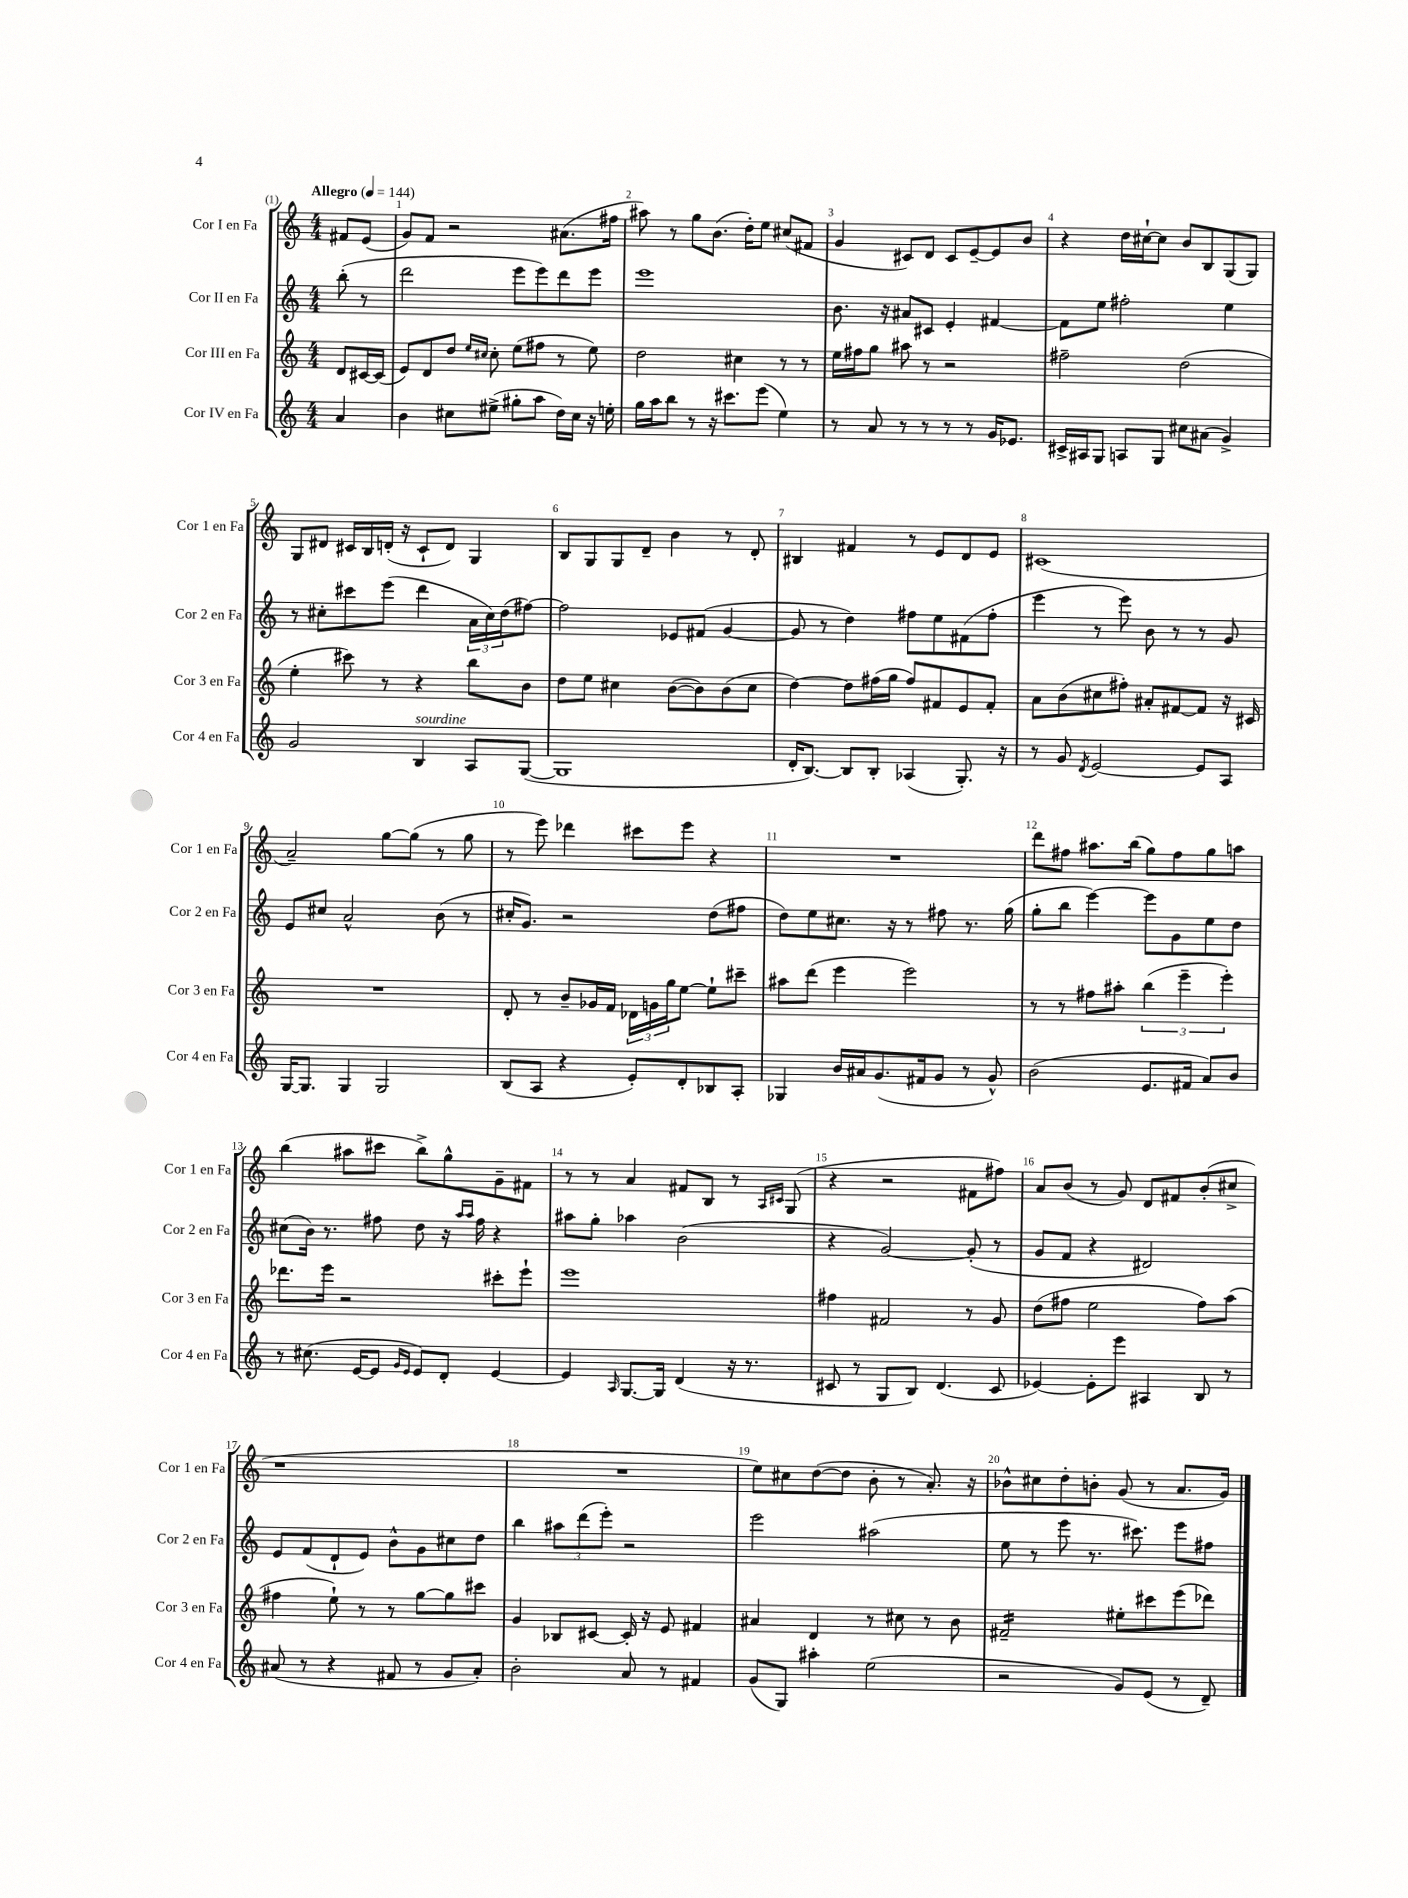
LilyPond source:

<<
\new StaffGroup <<
\new Staff = "s0" \with { instrumentName = "Cor I en Fa" shortInstrumentName = "Cor 1 en Fa" } {
    \clef treble \key c \major \numericTimeSignature \time 4/4 \partial 4 \tempo "Allegro" 4 = 144
    fis'8 e'8( |
    g'8) f'8 r2 ais'8.( fis''16 |
    ais''8) r8 g''8 b'8.( d''16-.) e''8 cis''8( fis'8 |
    g'4 cis'8) d'8 cis'8 e'8~-- e'8 b'8 |
    r4 d''16 cis''16~-! cis''8 b'8 b8 g8( g8) |
    g8 dis'8 cis'16 b16 d'16-.( r16 cis'8-! d'8) g4 |
    b8 g8 g8 d'8-- b'4 r8 d'8-. |
    bis4 fis'4 r8 e'8 d'8 e'8 |
    cis'1( |
    a'2--) g''8~ g''8( r8 g''8 |
    r8 e'''8) des'''4 cis'''8 e'''8 r4 |
    R1 |
    d'''8 fis''8 ais''8. b''16( g''8) fis''8 g''8 a''8 |
    b''4( ais''8 cis'''8 b''8->) g''8-^ g'8-- fis'8 |
    r8 r8 a'4 fis'8 b8 r8 \grace { a16 cis'16 } g8( |
    r4 r2 fis'8 fis''8) |
    a'8 b'8( r8 g'8) d'8 fis'8 b'8-.( cis''8-> |
    r1 |
    R1 |
    e''8) cis''8 d''8~( d''8 b'8-. r8 a'8.-.) r16 |
    bes'8-^ cis''8 d''8-. b'8-. g'8( r8 a'8. g'16) \bar "|." |
}
\new Staff = "s1" \with { instrumentName = "Cor II en Fa" shortInstrumentName = "Cor 2 en Fa" } {
    \clef treble \key c \major \numericTimeSignature \time 4/4 \partial 4
    b''8-.( r8 |
    d'''2 e'''8 e'''8) d'''8 e'''8 |
    e'''1 |
    b'8. r16 ais'8 cis'8 e'4-. fis'4~ |
    fis'8 e''8 fis''2-. e''4 |
    r8 cis''8-. cis'''8 e'''8( d'''4 \tuplet 3/2 { a'16 cis''16) d''16( } fis''8~) |
    fis''2 ees'8 fis'8( g'4~ |
    g'8 r8 d''4) fis''8 e''8 fis'8( fis''8-. |
    e'''4 r8 e'''8) b'8 r8 r8 g'8 |
    e'8 cis''8 a'2-^ b'8( r8 |
    cis''16-. g'8.) r2 d''8( fis''8 |
    d''8) e''8 cis''8. r16 r8 fis''8 r8. g''16( |
    g''8-. b''8 e'''4~) e'''8 g'8 e''8 d''8 |
    cis''8( b'16) r8. fis''8 d''8 r16 \grace { a''16 a''16 } fis''16 r4 |
    ais''8 g''8-. aes''4 b'2( |
    r4 g'2~) g'8-.( r8 |
    g'8 f'8 r4 dis'2) |
    e'8 f'8( d'8-! e'8) b'8-^ g'8 cis''8 d''8 |
    b''4 \tuplet 3/2 { ais''8 d'''8( e'''8-.) } r2 |
    e'''2 ais''2( |
    e''8 r8 e'''8 r8. cis'''8.) e'''8 fis''8 \bar "|." |
}
\new Staff = "s2" \with { instrumentName = "Cor III en Fa" shortInstrumentName = "Cor 3 en Fa" } {
    \clef treble \key c \major \numericTimeSignature \time 4/4 \partial 4
    d'8 cis'16~ cis'16( |
    e'8) d'8 d''8 \grace { e''16 cis''16 } cis''8-. e''8( fis''8 r8 e''8) |
    d''2 cis''4 r8 r8 |
    e''16 fis''16 g''8 ais''8 r8 r2 |
    fis''2-- d''2( |
    e''4-. cis'''8) r8 r4 b''8 b'8 |
    d''8 e''8 cis''4 b'8~( b'8) b'8( cis''8 |
    d''4~) d''8 fis''16( g''16 fis''8) fis'8 e'8 fis'8-. |
    a'8 b'8( cis''8 fis''8-.) ais'8-. fis'8~ fis'8 r16 cis'16 |
    R1 |
    d'8-. r8 b'8-- ges'16 f'16 \tuplet 3/2 { des'16 g'16 g''16 } e''8~ e''8-! cis'''8-- |
    ais''8 d'''8( e'''4 e'''2) |
    r8 r8 fis''8 ais''8-. \tuplet 3/2 { b''4( e'''4-- e'''4-.) } |
    des'''8. e'''16 r2 cis'''8-. e'''8-! |
    e'''1 |
    fis''4 fis'2 r8 g'8 |
    d''8( fis''8 e''2 fis''8) a''8( |
    fis''4 e''8-!) r8 r8 g''8~ g''8 cis'''8 |
    g'4 bes8 cis'8~ cis'16-. r16 e'8 fis'4 |
    ais'4 d'4 r8 cis''8 r8 b'8 |
    fis'2:16-- eis''8-. cis'''8 e'''8( des'''8) \bar "|." |
}
\new Staff = "s3" \with { instrumentName = "Cor IV en Fa" shortInstrumentName = "Cor 4 en Fa" } {
    \clef treble \key c \major \numericTimeSignature \time 4/4 \partial 4
    a'4 |
    b'4 cis''8 eis''8->( gis''8-. a''8 d''16) cis''16 r16 e''16-. |
    g''16 a''16 b''8 r8 r16 cis'''8. e'''8( e''4) |
    r8 a'8 r8 r8 r8 r8 g'16 ees'8. |
    cis'16-> ais16 g8 a8 g8 cis''8 ais'8( g'4->) |
    g'2 b4^\markup { \italic "sourdine" } a8 g8~( |
    g1 |
    d'16-. b8.~) b8 b8-. aes4( g8.-.) r16 |
    r8 g'8 \acciaccatura { d'8 } e'2~ e'8 a8 |
    g16~ g8. g4 g2 |
    b8( a8 r4 e'8-.) d'8-. bes8 a8-. |
    ges4 b'16 ais'16 g'8.( fis'16 g'8 r8 g'8-^) |
    b'2( e'8. fis'16 a'8) b'8 |
    r8 cis''8.( e'16~ e'8 \grace { g'16 e'16 } e'8) d'8-. e'4~ |
    e'4 \grace { a16 } g8.~ g16 d'4( r16 r8. |
    cis'8 r8 g8 b8) d'4.( cis'8 |
    ees'4~) ees'8-. e'''8 ais4 b8 r8 |
    ais'8( r8 r4 fis'8 r8 g'8 ais'8-.) |
    b'2-. a'8 r8 fis'4 |
    g'8( g8) ais''4-. e''2( |
    r2 g'8) e'8( r8 d'8--) \bar "|." |
}
>>
>>
\layout { \context { \Score \override BarNumber.break-visibility = ##(#f #t #t) barNumberVisibility = #all-bar-numbers-visible } }
